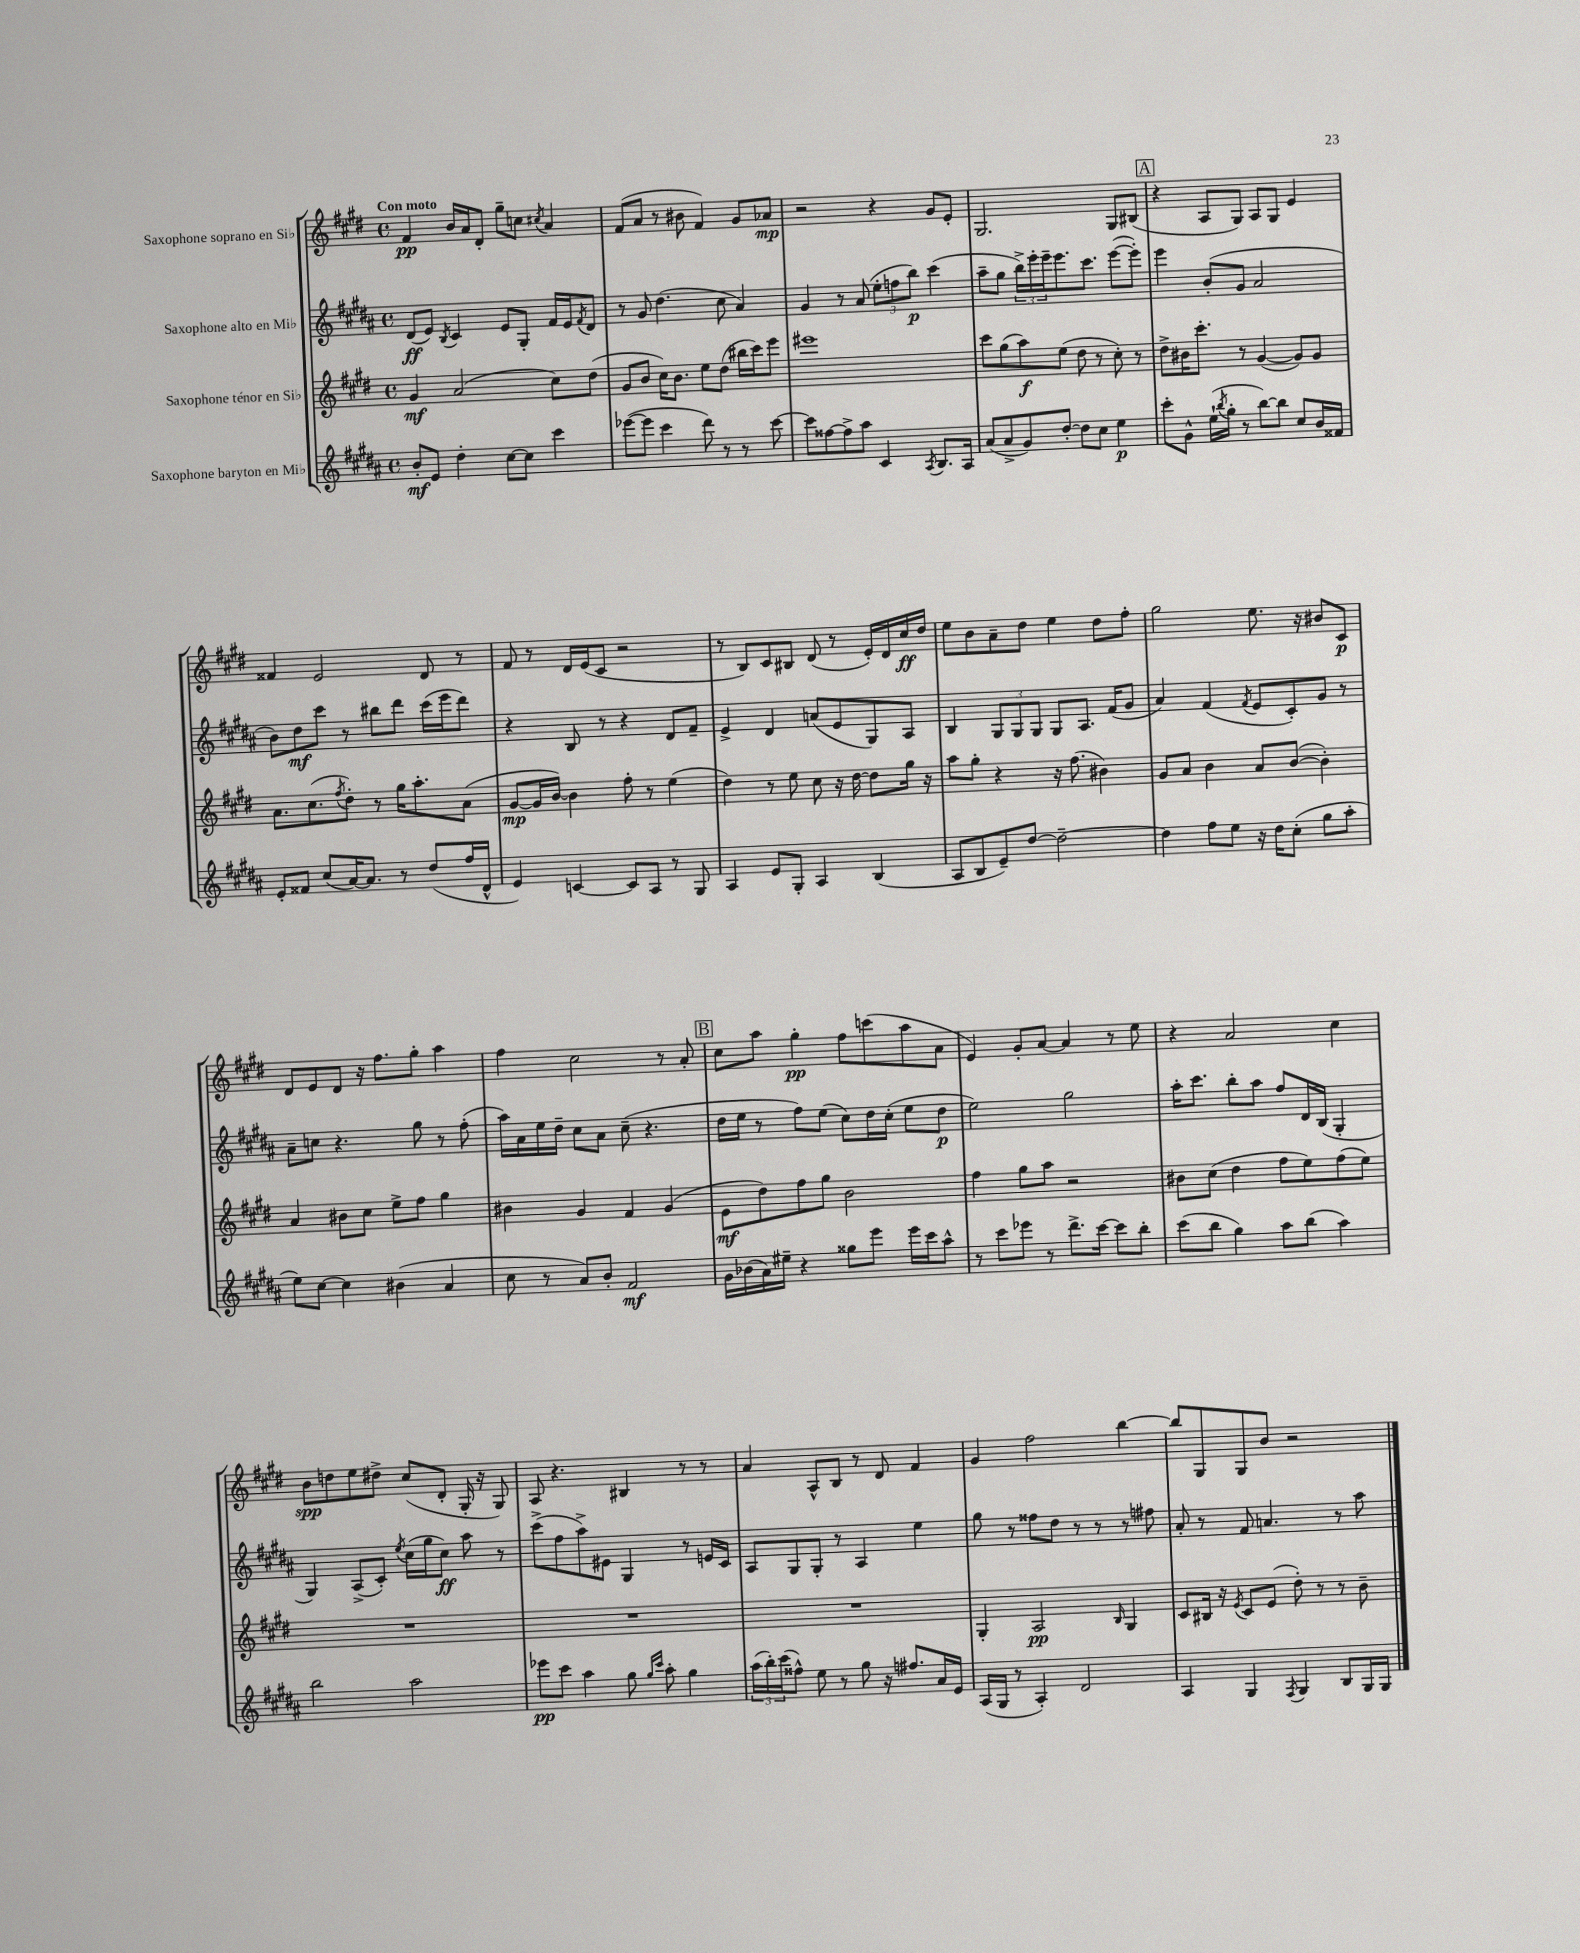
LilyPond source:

<<
\new StaffGroup <<
\new Staff = "s0" \with { instrumentName = "Saxophone soprano en Sib" } {
    \clef treble \key e \major \defaultTimeSignature \time 4/4 \tempo "Con moto"
    fis'4\pp b'16 a'16 dis'8-. gis''8-- c''8 \acciaccatura { cis''8 } a'4 |
    fis'8( a'8 r8 bis'8 fis'4) gis'8 aes'8\mp |
    r2 r4 gis'8 e'8-. |
    gis2. gis8 bis8( |
    \mark \markup { \box "A" } r4 a8 gis8) a8 gis8 e'4 |
    fisis'4 e'2 dis'8 r8 |
    fis'8 r8 dis'16 e'16( cis'8 r2 |
    r8 b8) cis'8 bis8 dis'8( r8 e'16-.) dis'16 cis''16\ff dis''16 |
    e''8 b'8 a'8-- dis''8 e''4 dis''8 fis''8-. |
    gis''2 e''8. r16 bis'8 cis'8\p |
    dis'8 e'8 dis'8 r16 fis''8. gis''8-. a''4 |
    fis''4 cis''2 r8 a'8-. |
    \mark \markup { \box "B" } cis''8 a''8 gis''4-.\pp fis''8 c'''8( a''8 a'8 |
    e'4) gis'8-. a'8~ a'4 r8 e''8 |
    r4 a'2 cis''4 |
    b'8\spp d''8 e''8 dis''8-> cis''8( dis'8-. gis16-. r16 gis8) |
    a8 r4. bis4 r8 r8 |
    a'4 a8-^ b8 r8 dis'8 fis'4 |
    gis'4 fis''2 b''4~ |
    b''8 gis8 gis8 b'8 r2 \bar "|." |
}
\new Staff = "s1" \with { instrumentName = "Saxophone alto en Mib" } {
    \clef treble \key b \major \defaultTimeSignature \time 4/4
    dis'8\ff( e'8) \acciaccatura { b8 } cis'4 e'8 gis8-. fis'16 e'16 \acciaccatura { fis'8 } dis'8 |
    r8 gis'8 dis''4.( cis''8 ais'4) |
    gis'4 r8 ais'8( \tuplet 3/2 { e''8-. f''8 b''8\p) } cis'''4( |
    ais''8-- gis''8 \tuplet 3/2 { b''16->) e'''16-. e'''16-- } e'''8. cis'''8. e'''8~( e'''8-.) |
    \mark \markup { \box "A" } e'''4 b'8-.( gis'8 ais'2 |
    b'8) dis''8\mf cis'''8 r8 bis''8 dis'''8 cis'''16( e'''16 dis'''8) |
    r4 b8 r8 r4 dis'8 fis'8-- |
    e'4-> dis'4 a'8( e'8 gis8) ais8 |
    b4 \tuplet 3/2 { gis8 gis8 gis8 } gis8 ais8. fis'16( gis'8 |
    ais'4) fis'4( \acciaccatura { fis'8 } e'8 cis'8-.) gis'8 r8 |
    ais'8-- c''8 r4. gis''8 r8 fis''8-.( |
    ais''16) ais'16 e''16 dis''16-- cis''8 ais'8 cis''8--( r4. |
    \mark \markup { \box "B" } dis''16 e''16 r8 fis''8) e''8( cis''8) dis''16 cis''16-.( e''8 dis''8\p |
    e''2) gis''2 |
    ais''16-. cis'''8. b''8-. ais''8 fis''8 dis'16 b16( gis4-. |
    gis4) ais8->( cis'8-.) \acciaccatura { e''8 } cis''16( gis''16 cis''8\ff) ais''8 r8 |
    cis'''8->( fis''8 ais''8->) eis'8 gis4 r8 e'16 cis'16 |
    ais8 gis8 gis8-. r8 ais4 e''4 |
    gis''8 r8 fisis''8 dis''8 r8 r8 r8 fis''8 |
    ais'8-. r8 fis'8 a'4. r8 ais''8 \bar "|." |
}
\new Staff = "s2" \with { instrumentName = "Saxophone ténor en Sib" } {
    \clef treble \key e \major \defaultTimeSignature \time 4/4
    gis'4\mf a'2( cis''8) dis''8( |
    gis'8 b'8 cis''16) b'8. e''8 dis''8( bis''16 cis'''16) e'''8 |
    eis'''1 |
    cis'''8 gis''8( a''8\f) e''8( dis''8 r8 cis''8-.) r8 |
    \mark \markup { \box "A" } dis''8-> bis'16 cis'''8.-. r8 gis'4~( gis'8) gis'8 |
    a'8. cis''8.( \acciaccatura { fis''8 } dis''8-.) r8 gis''16 a''8.-. a'8( |
    gis'8~\mp gis'16 b'16~) b'4 fis''8-. r8 e''4( |
    dis''4) r8 e''8 cis''8 r16 dis''16~ dis''8 gis''16 r16 |
    a''8 gis''8-. r4 r16 fis''8.( bis'4) |
    gis'8 a'8 b'4 a'8 b'8~( b'4-.) |
    a'4 bis'8 cis''8 e''8-> fis''8 gis''4 |
    bis'4 gis'4 fis'4 gis'4( |
    \mark \markup { \box "B" } e'8\mf dis''8) fis''8 gis''8 b'2 |
    fis''4 gis''8 a''8 r2 |
    bis'8 cis''8( dis''4 fis''8 e''8) fis''8( e''8) |
    R1 |
    R1 |
    R1 |
    gis4-. a2\pp \grace { b16 } gis4 |
    cis'8 bis16 r16 \acciaccatura { e'8 } cis'8 e'8( dis''8-.) r8 r8 b'8-- \bar "|." |
}
\new Staff = "s3" \with { instrumentName = "Saxophone baryton en Mib" } {
    \clef treble \key b \major \defaultTimeSignature \time 4/4
    b'8-.\mf e'8 dis''4-. cis''8~ cis''8 cis'''4 |
    ees'''8~( ees'''8 cis'''4 dis'''8) r8 r8 cis'''8~ |
    cis'''8 fisis''8~ fisis''8-> ais''8 cis'4 \acciaccatura { ais8 } b8. ais16 |
    ais'8( ais'8-> gis'8) dis''8~-. dis''8 cis''8 e''4\p |
    \mark \markup { \box "A" } cis'''8-. gis'8-^ e''16-!( \acciaccatura { b''8 } gis''16-. r8 b''8~) b''8 cis''8 b'16 fisis'16 |
    e'8-. fisis'8 cis''8( ais'16~) ais'8. r8 dis''8( fis''16 dis'16-^ |
    e'4) c'4~ c'8 ais8 r8 gis8 |
    ais4 e'8 gis8-. ais4 b4( |
    ais8 b8 e'8--) dis''8~ dis''2~-- |
    dis''4 fis''8 e''8 r16 dis''16 cis''8-.( gis''8 ais''8-. |
    e''8) cis''8~ cis''4 bis'4( ais'4 |
    cis''8 r8 ais'8) b'8-. fis'2\mf |
    \mark \markup { \box "B" } gis'16 bes'16( ais'16) eis''16-- r4 gisis''8 e'''8 e'''16 cis'''16 ais''8-^ |
    r8 cis'''8 ees'''8 r8 dis'''8.-> cis'''16~ cis'''8 b''8-. |
    cis'''8( b''8 gis''4) ais''8 b''8( ais''4) |
    b''2 ais''2 |
    ees'''8\pp cis'''8 ais''4 gis''8 \grace { gis''16 cis'''16 } ais''8-. gis''4 |
    \tuplet 3/2 { ais''16( b''16-.) cis'''16( } fisis''8-^) e''8 r8 gis''8 r16 fis''8. ais'16 e'16 |
    ais16( gis16 r8 ais4-.) dis'2 |
    ais4 gis4 \acciaccatura { fis8 } gis4 b8 gis16 gis16 \bar "|." |
}
>>
>>
\layout { \context { \Score \remove "Bar_number_engraver" } }
